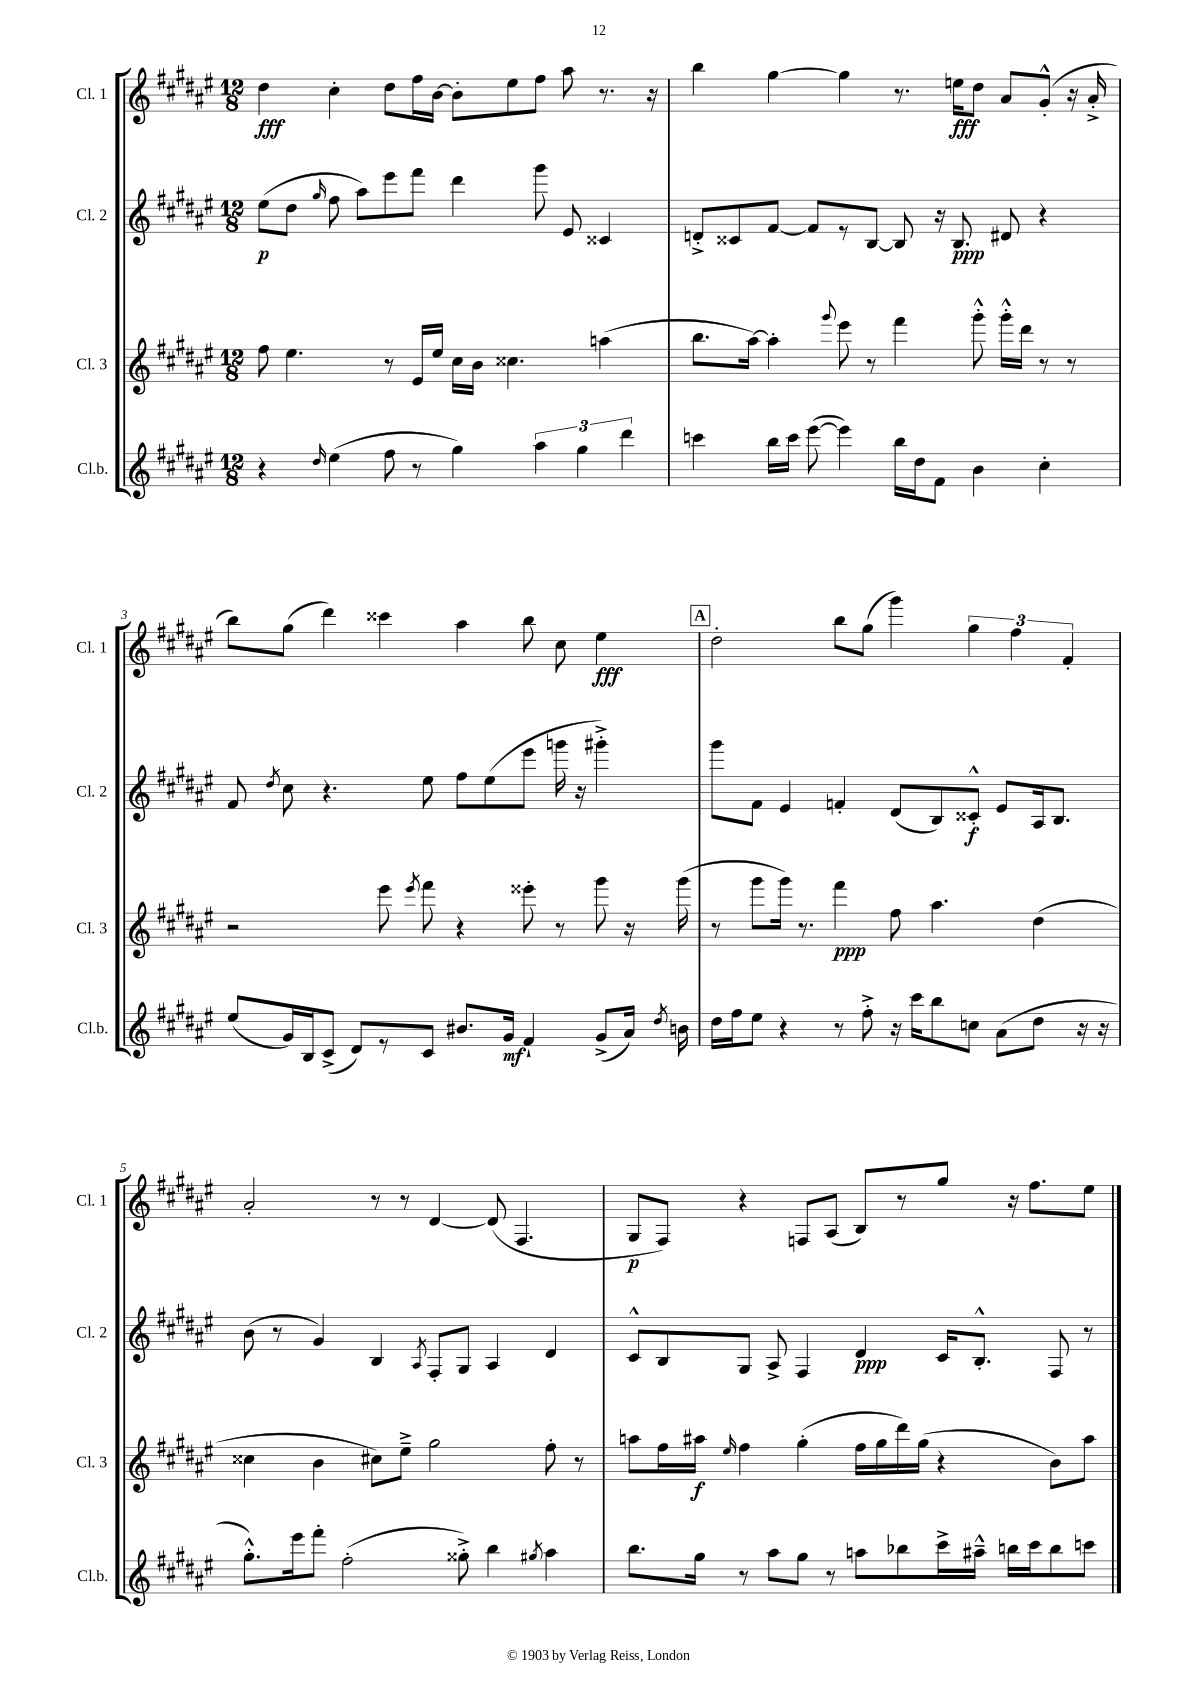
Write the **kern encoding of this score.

**kern	**dynam	**kern	**dynam	**kern	**dynam	**kern	**dynam
*part4	*part4	*part3	*part3	*part2	*part2	*part1	*part1
*staff4	*staff4	*staff3	*staff3	*staff2	*staff2	*staff1	*staff1
*I"Cl.b.	*	*I"Cl. 3	*	*I"Cl. 2	*	*I"Cl. 1	*
*I'Cl.b.	*	*I'Cl. 3	*	*I'Cl. 2	*	*I'Cl. 1	*
*clefG2	*	*clefG2	*	*clefG2	*	*clefG2	*
*k[f#c#g#d#a#e#]	*	*k[f#c#g#d#a#e#]	*	*k[f#c#g#d#a#e#]	*	*k[f#c#g#d#a#e#]	*
*M12/8	*	*M12/8	*	*M12/8	*	*M12/8	*
=1	=1	=1	=1	=1	=1	=1	=1
4r	.	8ff#\	.	(8ee#\L	p	4dd#\	fff
.	.	4.ee#\	.	8dd#\J	.	.	.
16qqdd#/	.	.	.	16qqgg#/	.	.	.
(4ee#\	.	.	.	8ff#\	.	4cc#'\	.
.	.	.	.	8aa#\L)	.	.	.
8ff#\	.	8r	.	8eee#\	.	8dd#\L	.
8r	.	16e#/LL	.	8fff#\J	.	16ff#\L	.
.	.	16ee#/JJ	.	.	.	[16b\JJ	.
4gg#\)	.	16cc#\LL	.	4ddd#\	.	8b'\L]	.
.	.	16b\JJ	.	.	.	.	.
.	.	4.cc##X\	.	.	.	8ee#\	.
6aa#\	.	.	.	8ggg#\	.	8ff#\J	.
.	.	.	.	8e#/	.	8aa#\	.
6gg#\	.	.	.	.	.	.	.
.	.	(4aan\	.	4c##X/	.	8.r	.
6ddd#\	.	.	.	.	.	.	.
.	.	.	.	.	.	16r	.
=2	=2	=2	=2	=2	=2	=2	=2
4cccn\	.	8.bb\L	.	8dn'^/L	.	4bb\	.
.	.	.	.	8c##X/	.	.	.
.	.	[16aa#\Jk)	.	.	.	.	.
16bb\LL	.	4aa#'\]	.	[8f#/J	.	[4gg#\	.
16ccc\JJ	.	.	.	.	.	.	.
([8eee#\	.	.	.	8f#/L]	.	.	.
.	.	8qqggg#/	.	.	.	.	.
4eee#\])	.	8eee#\	.	8r	.	4gg#\]	.
.	.	8r	.	[8B/J	.	.	.
16bb\LL	.	4fff#\	.	8B/]	.	8.r	.
16dd#\J	.	.	.	.	.	.	.
8f#\J	.	.	.	16r	.	.	.
.	.	.	.	8.B/	ppp	16een\KL	fff
4b\	.	8ggg#'^^\	.	.	.	8dd#\J	.
.	.	16ggg#'^^\LL	.	8d#X/	.	8a#/L	.
.	.	16ddd#\JJ	.	.	.	.	.
4cc#'\	.	8r	.	4r	.	(8g#'^^/J	.
.	.	8r	.	.	.	16r	.
.	.	.	.	.	.	16a#'^/	.
!!LO:LB:g=z
=3	=3	=3	=3	=3	=3	=3	=3
(8ee#/L	.	2r	.	8f#/	.	8bb\L)	.
.	.	.	.	8qdd#/	.	.	.
16g#/L)	.	.	.	8cc#\	.	(8gg#\J	.
16B/J	.	.	.	.	.	.	.
(8c#^/J	.	.	.	4.r	.	4ddd#\)	.
8d#/L)	.	.	.	.	.	.	.
8r	.	8eee#\	.	.	.	4ccc##X\	.
.	.	8qeee#/	.	.	.	.	.
8c#/J	.	8fff#\	.	8ee#\	.	.	.
8.b#X/L	.	4r	.	8ff#\L	.	4aa#\	.
.	.	.	.	(8ee#\	.	.	.
16g#/Jk	mf	.	.	.	.	.	.
4f#`/	.	8eee##X'\	.	8eee#\J	.	8bb\	.
.	.	8r	.	16gggn\	.	8cc#\	.
.	.	.	.	16r	.	.	.
(8g#^/L	.	8ggg#\	.	4ggg#X'^\)	.	4ee#\	fff
16a#/Jk)	.	16r	.	.	.	.	.
8qdd#/	.	.	.	.	.	.	.
16bn\	.	(16ggg#\	.	.	.	.	.
!!LO:REH:place=s1:t=A
=4	=4	=4	=4	=4	=4	=4	=4
16dd#\LL	.	8r	.	8ggg#\L	.	2dd#'\	.
16ff#\J	.	.	.	.	.	.	.
8ee#\J	.	8ggg#\L	.	8f#\J	.	.	.
4r	.	16ggg#\Jk)	.	4e#/	.	.	.
.	.	8.r	.	.	.	.	.
8r	.	4fff#\	ppp	4fn'/	.	8bb\L	.
8ff#'^\	.	.	.	.	.	(8gg#\J	.
16r	.	8ff#\	.	(8d#/L	.	4ggg#\)	.
16ccc#\KL	.	.	.	.	.	.	.
8bb\	.	4.aa#\	.	8B/)	.	.	.
8ccn\J	.	.	.	8c##X'^^/J	f	6gg#\	.
(8a#\L	.	.	.	8e#/L	.	.	.
.	.	.	.	.	.	6ff#\	.
8dd#\J	.	(4dd#\	.	16A#/k	.	.	.
.	.	.	.	8.B/J	.	.	.
.	.	.	.	.	.	6f#'/	.
16r	.	.	.	.	.	.	.
16r	.	.	.	.	.	.	.
!!LO:LB:g=z
=5	=5	=5	=5	=5	=5	=5	=5
8.gg#'^^\L)	.	4cc##X\	.	(8b\	.	2a#'/	.
.	.	.	.	8r	.	.	.
16eee#\k	.	.	.	.	.	.	.
8fff#'\J	.	4b\	.	4g#/)	.	.	.
(2ff#'\	.	.	.	.	.	.	.
.	.	8cc#X\L)	.	4B/	.	8r	.
.	.	8ee#~^\J	.	.	.	8r	.
.	.	.	.	8qA#/	.	.	.
.	.	2gg#\	.	8F#'/L	.	[4d#/	.
8gg##X'^\)	.	.	.	8G#/J	.	.	.
4bb\	.	.	.	4A#/	.	(8d#/]	.
.	.	.	.	.	.	4.F#/	.
8qgg#X/	.	.	.	.	.	.	.
4aa#\	.	8ff#'\	.	4d#/	.	.	.
.	.	8r	.	.	.	.	.
=6	=6	=6	=6	=6	=6	=6	=6
8.bb\L	.	8aan\L	.	8c#^^/L	.	8G#/L	p
.	.	16ff#\L	.	8B/	.	8F#/J)	.
16gg#\Jk	.	16aa#X\JJ	f	.	.	.	.
.	.	16qqee#/	.	.	.	.	.
8r	.	4ff#\	.	8G#/J	.	4r	.
8aa#\L	.	.	.	8A#^/	.	.	.
8gg#\J	.	(4gg#'\	.	4F#/	.	8Fn/L	.
8r	.	.	.	.	.	(8A#/J	.
8aan\L	.	16ff#\LL	.	4d#/	ppp	8B/L)	.
.	.	16gg#\	.	.	.	.	.
8bb-X\	.	16ddd#\)	.	.	.	8r	.
.	.	(16gg#\JJ	.	.	.	.	.
16ccc#^\L	.	4r	.	16c#/KL	.	8gg#/J	.
16aa#X~^^\JJ	.	.	.	8.B'^^/J	.	.	.
16bbn\LL	.	.	.	.	.	16r	.
16ccc#\J	.	.	.	.	.	8.ff#\L	.
8bb\	.	8b\L)	.	8F#/	.	.	.
8cccn\J	.	8aa#\J	.	8r	.	8ee#\J	.
==	==	==	==	==	==	==	==
*-	*-	*-	*-	*-	*-	*-	*-
